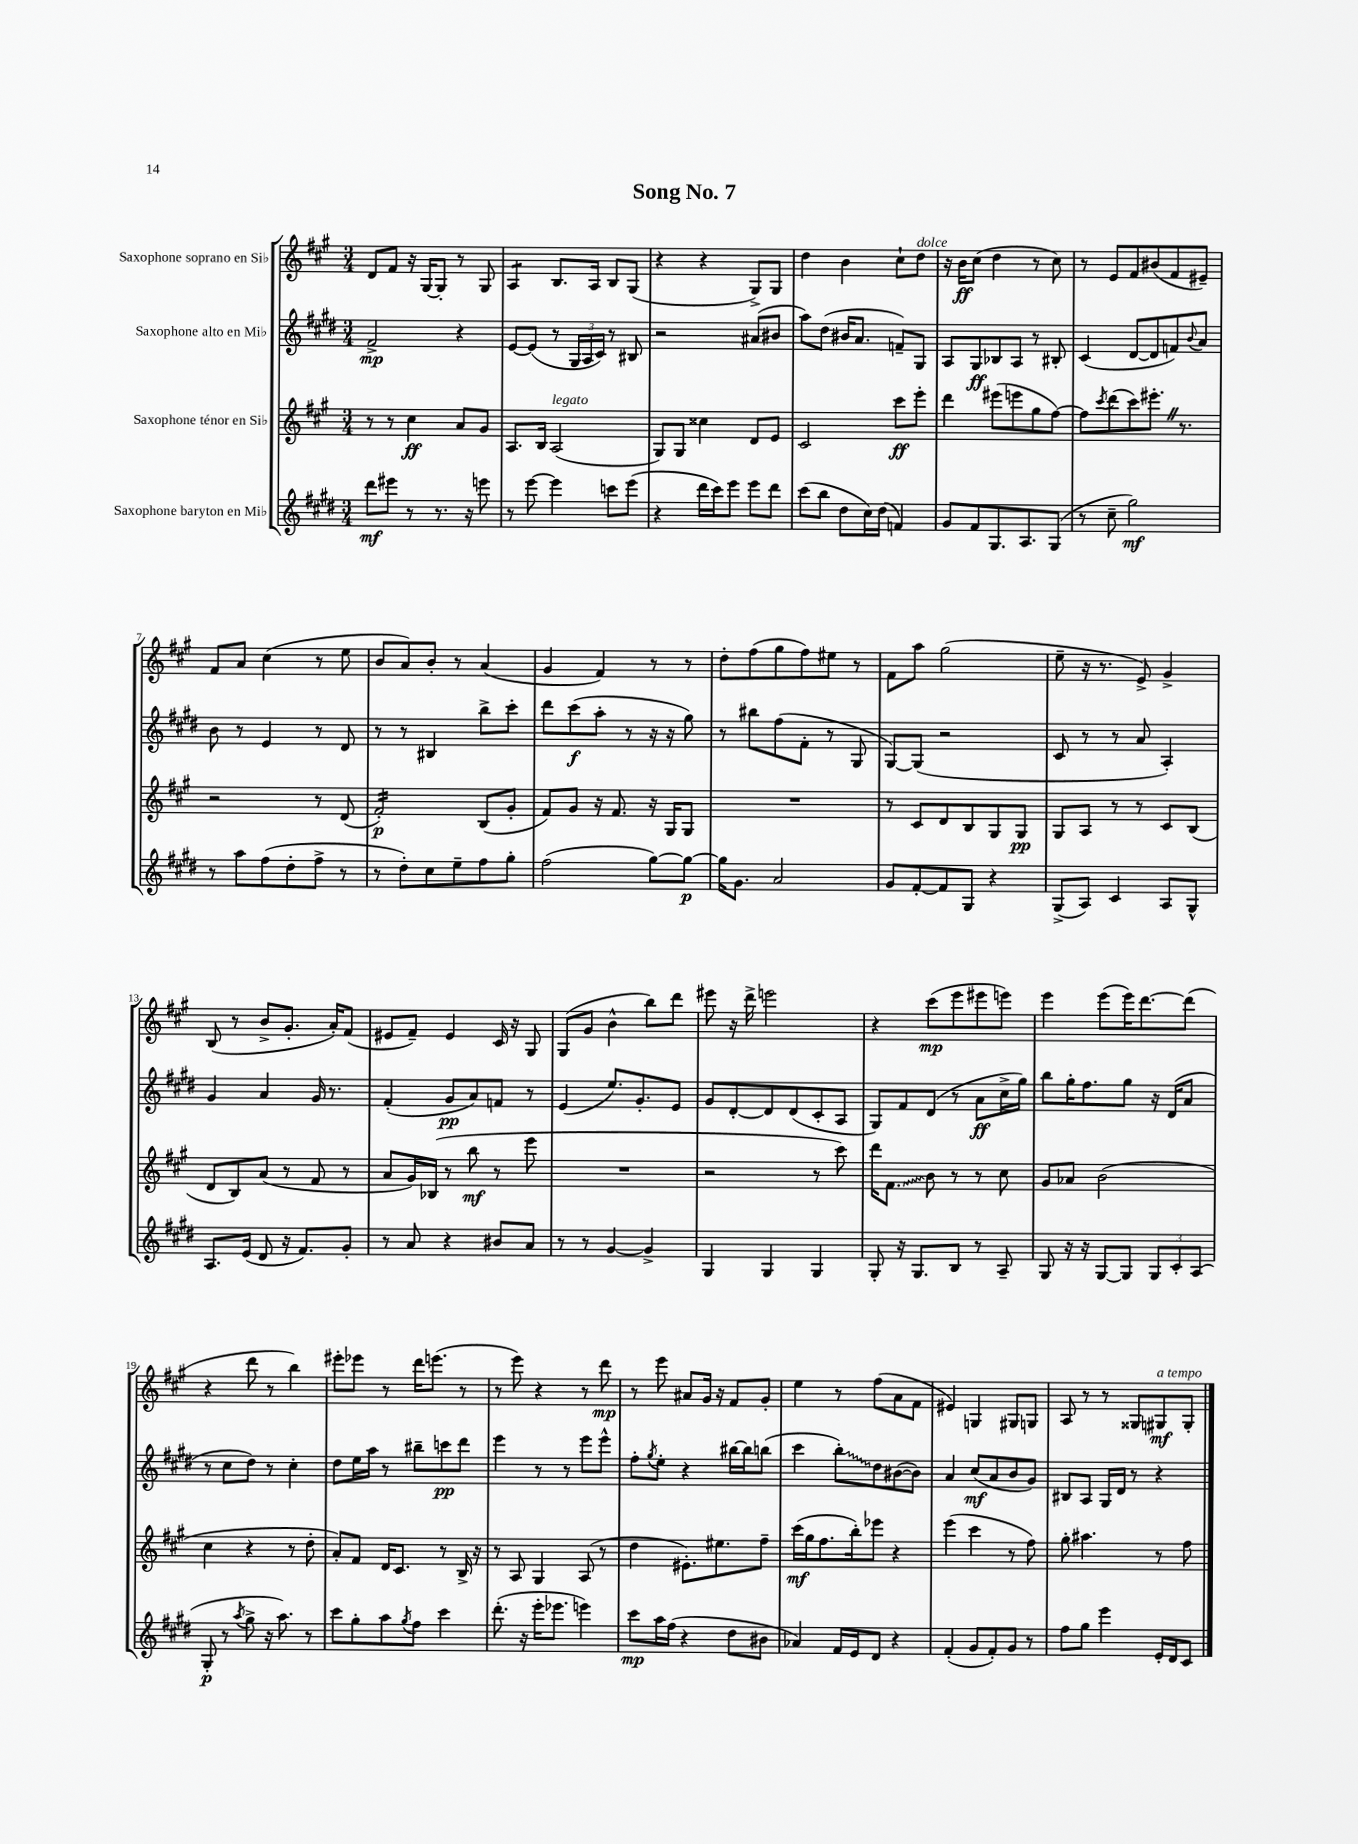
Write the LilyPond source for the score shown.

\header { title = "Song No. 7" }
<<
\new StaffGroup <<
\new Staff = "s0" \with { instrumentName = "Saxophone soprano en Sib" } {
    \clef treble \key a \major \numericTimeSignature \time 3/4
    d'8 fis'8 r16 gis16~ gis8-. r8 gis8 |
    a4:8 b8. a16 b8 gis8( |
    r4 r4 gis8->) gis8 |
    d''4 b'4 cis''8-! d''8^\markup { \italic "dolce" } |
    r16 b'16\ff cis''8( d''4 r8 cis''8) |
    r8 e'8 fis'8 bis'8( fis'8 eis'8--) |
    fis'8 a'8 cis''4( r8 e''8 |
    b'8 a'8) b'8-. r8 a'4( |
    gis'4 fis'4) r8 r8 |
    d''8-. fis''8( gis''8 fis''8) eis''8 r8 |
    fis'8 a''8 gis''2( |
    e''8-- r16 r8. e'8->) gis'4-> |
    b8( r8 b'8-> gis'8.-. a'16-.) fis'8( |
    eis'8 fis'8--) eis'4 cis'16 r16 gis8 |
    gis8( gis'8 b'4-^ b''8) d'''8 |
    eis'''8 r16 d'''16-> e'''2 |
    r4 cis'''8\mp( e'''8 eis'''8 e'''8) |
    e'''4 e'''8( e'''16) d'''8.~ d'''8( |
    r4 d'''8 r8 b''4) |
    eis'''8-. ees'''8 r8 d'''16 e'''8.( r8 |
    r8 e'''8) r4 r8 d'''8\mp |
    r8 e'''8 ais'8 gis'16 r16 fis'8 gis'8-. |
    e''4 r8 fis''8( a'8 fis'8 |
    eis'4) g4 gis8 g8 |
    a8 r8 r8 gisis8 gis8\mf^\markup { \italic "a tempo" } gis8-. \bar "|." |
}
\new Staff = "s1" \with { instrumentName = "Saxophone alto en Mib" } {
    \clef treble \key e \major \numericTimeSignature \time 3/4
    fis'2->\mp r4 |
    e'8~ e'8( r8 \tuplet 3/2 { gis16 a16 cis'16) } r8 bis8 |
    r2 ais'8( bis'8 |
    a''8) dis''8( bis'16 a'8. f'8--) gis8 |
    a8 gis8\ff bes8 a8 r8 bis8-. |
    cis'4( dis'8~ dis'8 f'8) \appoggiatura { b'8 } a'8 |
    b'8 r8 e'4 r8 dis'8 |
    r8 r8 bis4 b''8-> cis'''8-. |
    dis'''8 cis'''8\f( a''8-. r8 r16 r16 gis''8) |
    r8 bis''8 fis''8( fis'8-. r8 gis8 |
    gis8~) gis8( r2 |
    cis'8 r8 r8 a'8 a4-.) |
    gis'4 a'4 gis'16 r8. |
    fis'4-.( gis'8\pp a'8) f'8 r8 |
    e'4( e''8.) gis'8.-. e'8 |
    gis'8 dis'8~-. dis'8 dis'8( cis'8-. a8 |
    gis8) fis'8 dis'8( r8 a'8\ff cis''16-> gis''16) |
    b''8 gis''16-. fis''8. gis''8 r16 dis'16( a'8 |
    r8 cis''8 dis''8) r8 cis''4-. |
    dis''8 e''16 a''16 r8 bis''8-- c'''8\pp dis'''8 |
    e'''4 r8 r8 e'''8 e'''8-^ |
    fis''8-. \acciaccatura { gis''8 } e''8-. r4 bis''16~ bis''16 b''8( |
    cis'''4 \once \override Glissando.style = #'zigzag b''8-.\glissando) dis''8 bis'8~( bis'8) |
    a'4 cis''8\mf( a'8 b'8 gis'8) |
    bis8 a8 gis16 dis'16 r8 r4 \bar "|." |
}
\new Staff = "s2" \with { instrumentName = "Saxophone ténor en Sib" } {
    \clef treble \key a \major \numericTimeSignature \time 3/4
    r8 r8 cis''4\ff a'8 gis'8 |
    a8. b16 a2^\markup { \italic "legato" }( |
    gis8) gis8 cisis''4 d'8 e'8 |
    cis'2 cis'''8\ff e'''8-. |
    d'''4 eis'''8( e'''8 gis''8 fis''8~) |
    fis''8 \acciaccatura { cis'''8 } d'''8( cis'''8) eis'''8.-. \once \override BreathingSign.text = \markup { \musicglyph "scripts.caesura.straight" } \breathe r8. |
    r2 r8 d'8( |
    fis'2:16-.\p) b8( gis'8-. |
    fis'8) gis'8 r16 fis'8. r16 gis16 gis8 |
    R2. |
    r8 cis'8 d'8 b8 gis8 gis8\pp |
    gis8 a8 r8 r8 cis'8 b8( |
    d'8 b8) a'8( r8 fis'8 r8 |
    a'8 gis'16) bes16( r8 b''8\mf r8 e'''8 |
    R2. |
    r2 r8 cis'''8) |
    d'''16 \once \override Glissando.style = #'zigzag fis'8.\glissando b'8 r8 r8 cis''8 |
    gis'8 aes'8 b'2( |
    cis''4 r4 r8 d''8-. |
    a'8-.) fis'8 d'16 cis'8. r8 b16-> r16 |
    r8 a8 gis4 a8( r8 |
    d''4 eis'8.-.) eis''8. fis''8-- |
    cis'''16\mf( gis''16 fis''8. b''16-.) ees'''8 r4 |
    e'''4( cis'''4 r8 fis''8) |
    gis''8-. ais''4. r8 fis''8 \bar "|." |
}
\new Staff = "s3" \with { instrumentName = "Saxophone baryton en Mib" } {
    \clef treble \key e \major \numericTimeSignature \time 3/4
    dis'''8\mf eis'''8 r8 r8. r16 e'''8 |
    r8 e'''8~ e'''4 c'''8 e'''8( |
    r4 dis'''16 cis'''16) e'''8 e'''8 dis'''8 |
    cis'''8( b''8 dis''8 cis''16) dis''16( f'4) |
    gis'8 fis'8 gis8. a8. gis8( |
    r8 cis''8-- gis''2\mf) |
    r8 a''8 fis''8( dis''8-. fis''8-> r8 |
    r8 dis''8-.) cis''8 e''8-- fis''8 gis''8-. |
    fis''2( gis''8~) gis''8~\p |
    gis''16 gis'8. a'2 |
    gis'8 fis'8~-. fis'8 gis8 r4 |
    gis8->( a8) cis'4 a8 gis8-^ |
    a8. e'16( dis'8 r16 fis'8.) gis'8-. |
    r8 a'8 r4 bis'8 a'8 |
    r8 r8 gis'4~ gis'4-> |
    gis4 gis4 gis4 |
    gis8-. r16 gis8. b8 r8 a8-- |
    gis8 r16 r16 gis8~ gis8 \tuplet 3/2 { gis8 cis'8-. a8( } |
    gis8-.\p r8 \acciaccatura { a''8 } gis''8-> r16 a''8.) r8 |
    cis'''8 gis''8-. a''8 \acciaccatura { gis''8 } fis''8 cis'''4 |
    dis'''8.-.( r16 e'''16-. ees'''8. e'''4) |
    cis'''8\mp a''16 fis''16( r4 dis''8 bis'8 |
    aes'4) fis'16 e'16 dis'8 r4 |
    fis'4-.( gis'8 fis'8-.) gis'8 r8 |
    fis''8 gis''8 e'''4 e'16-. dis'16 cis'8 \bar "|." |
}
>>
>>
